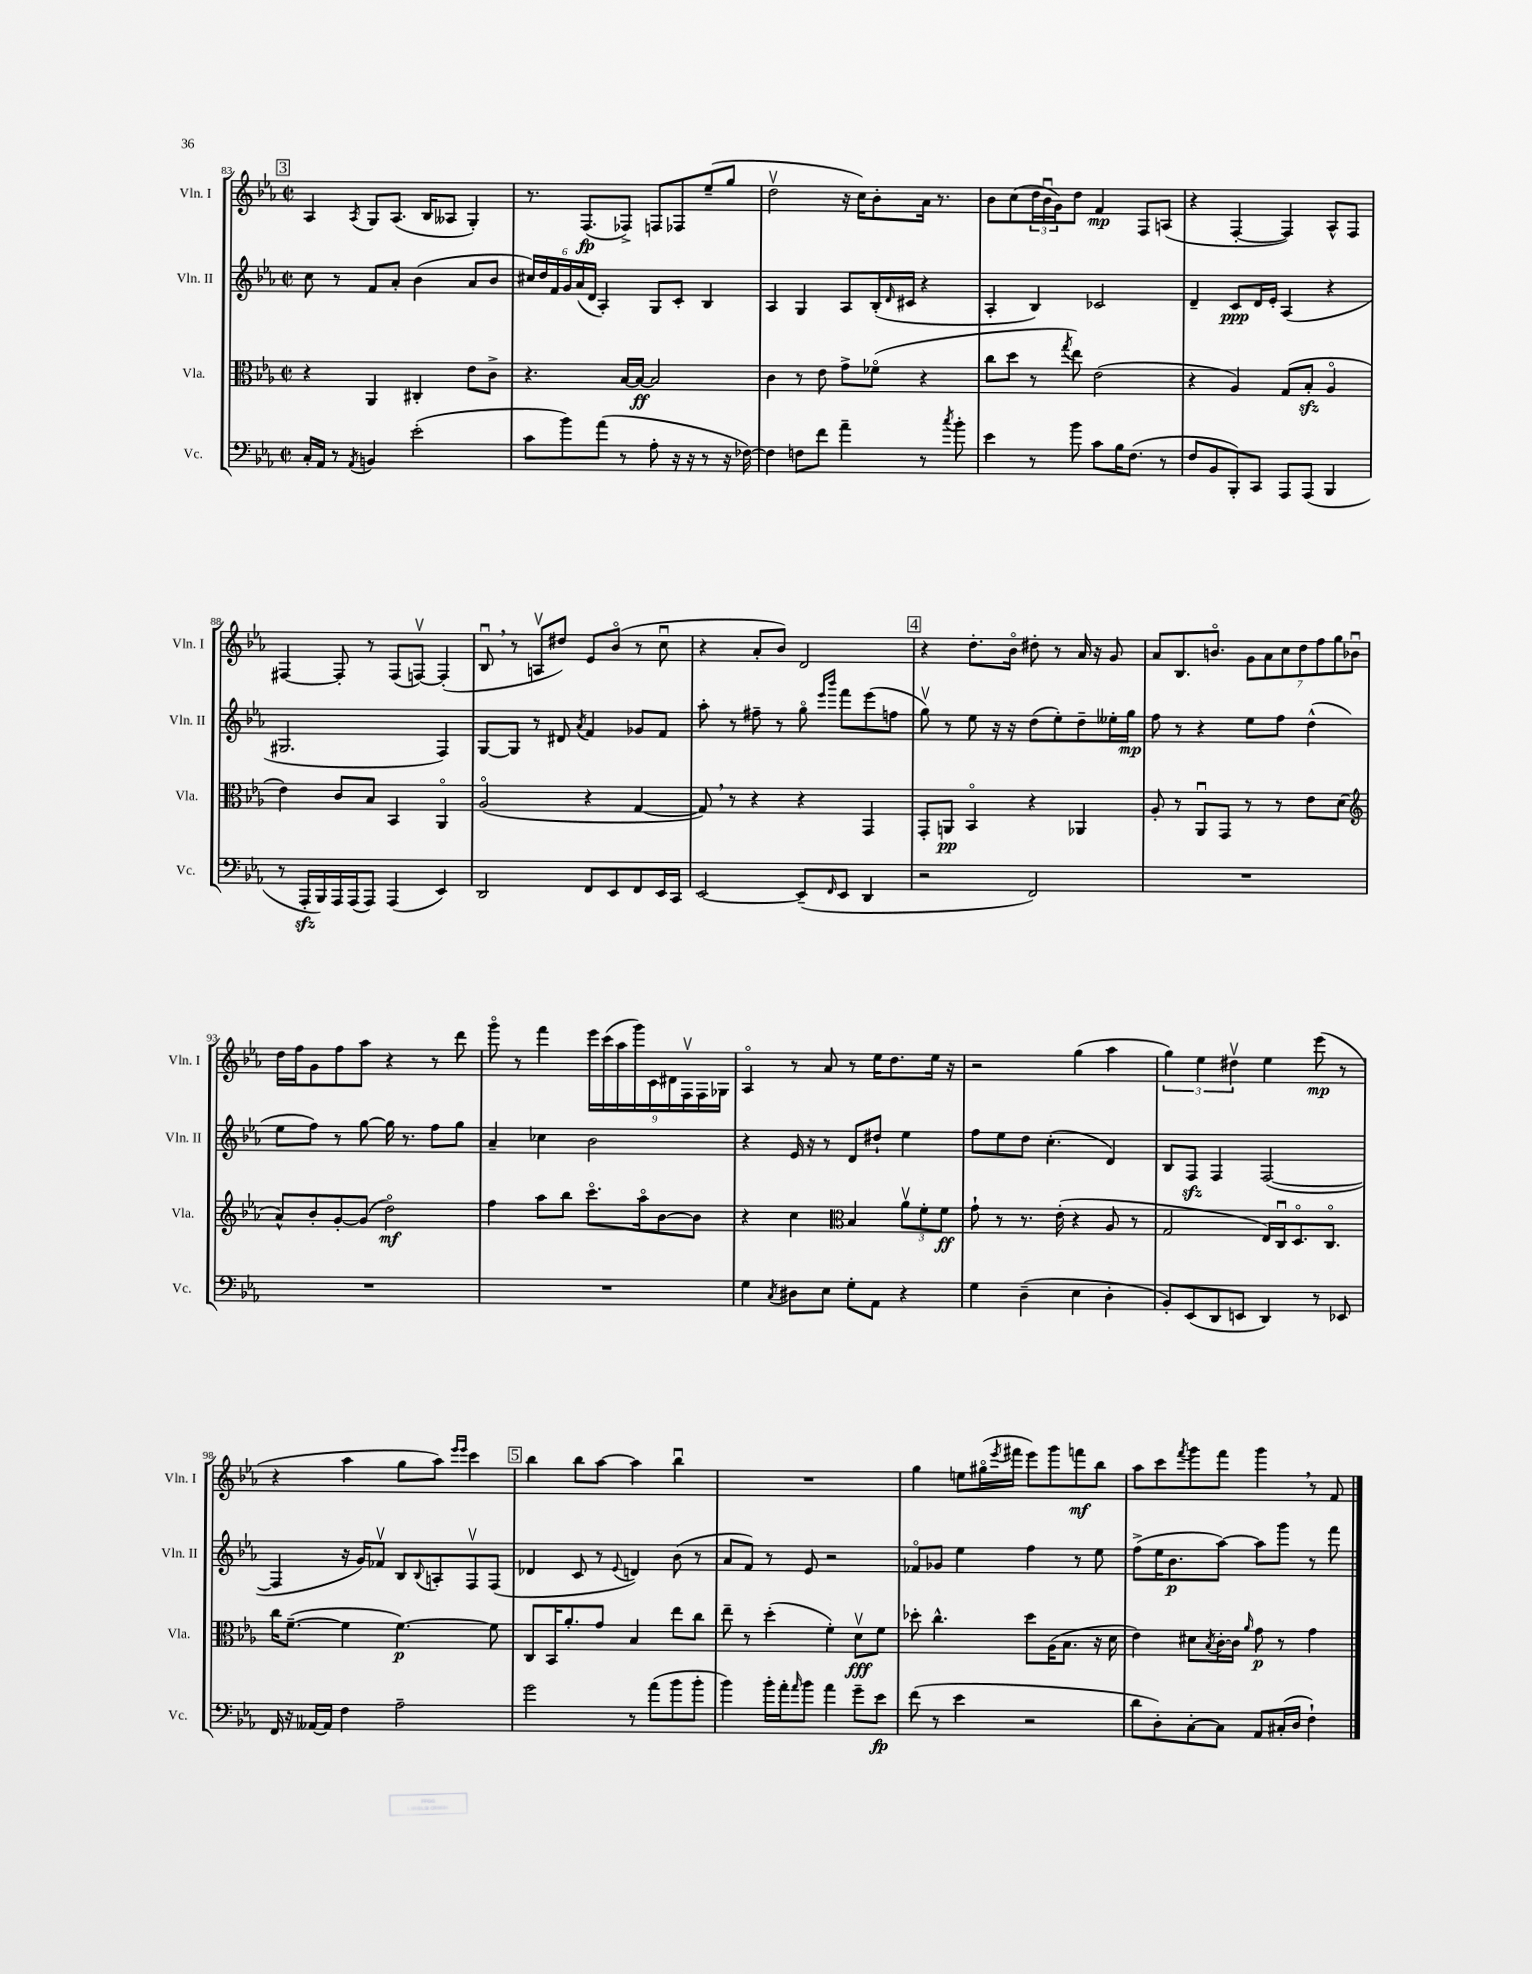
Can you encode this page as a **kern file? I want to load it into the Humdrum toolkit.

**kern	**kern	**kern	**kern
*staff4	*staff3	*staff2	*staff1
*clefF4	*clefC3	*clefG2	*clefG2
*k[b-e-a-]	*k[b-e-a-]	*k[b-e-a-]	*k[b-e-a-]
*M2/2	*M2/2	*M2/2	*M2/2
*met(c|)	*met(c|)	*met(c|)	*met(c|)
16C'/LL	4r	8cc\	4A-/
16AA-/JJ	.	.	.
8r	.	8r	.
8qAA-/	.	.	8qA-/
4BB/	4AA-/	8f/L	8G/L
.	.	8a-'/J	(8.A-/J
(2e-'\	4C#'/	(4b-\	.
.	.	.	16B-/LK
.	.	.	8A--/J
.	8e-\L	8a-/L	4G'/)
.	8c^\J	8b-/J	.
=	=	=	=
8c\L	4.r	24cc#/LL)	8.r
.	.	24dd/	.
.	.	24f/	.
8b-\)	.	24g/	.
.	.	(24a-/	.
.	.	.	(8.F/L
.	.	24d/JJ	.
(8a-\J	.	4A-'/)	.
8r	[16B-/LL	.	8F-^/J)
.	16B-/_JJ	.	.
8A-'\	2B-/]	8G/L	8F/L
16r	.	8c'/J	8F-/
16r	.	.	.
8r	.	4B-/	(8ee-~/
16r	.	.	8gg/J
[16F-\)	.	.	.
=	=	=	=
4F-\]	4c\	4A-/	2ddv\
8F\L	8r	4G/	.
8f\J	8e-\	.	.
4a-~\	8g^\L	8A-/L	16r
.	.	.	16cc\LK)
.	(8f-o\J	(16B-'/L	8b-'\
.	.	16qqd/	.
.	.	16c#/JJ	.
8r	4r	4r	16a-\Jk
.	.	.	8.r
8qcc/	.	.	.
8b-'\	.	.	.
=	=	=	=
4e-\	8cc\L	4A-'/	8b-\L
.	8dd\J	.	(8cc\
8r	8r	4B-/)	24dd\L
.	.	.	24b-u\
.	.	.	24g\J)
.	8qgg/	.	.
8b-\	8ee-\)	.	8dd\J
8c\L	(2e-\	2c-/	4f/
16B-\K	.	.	.
(8.F\J	.	.	.
.	.	.	8F/L
8r	.	.	(8A/J
=	=	=	=
8F/L	4r	4d~/	4r
8BB-/	.	.	.
8BBB-'/)	4A-/)	8c/L	[4F'/
8CC/J	.	16d/L	.
.	.	16e-'/JJ	.
8AAA-/L	(8G/L	(4A-/	4F/])
(8AAA-/J	8B-'/J	.	.
4BBB-/	4A-o/	4r	8A-^^/L
.	.	.	8F/J
=	=	=	=
8r	4e-\)	2.G#/	[4F#/
16AAA-'/LL	.	.	.
16BBB-/)	.	.	.
16AAA-/	8c/L	.	8F#'/]
(16AAA-/J	.	.	.
8AAA-/J)	8B-/J	.	8r
(4AAA-/	4BB-/	.	(8F#/L
.	.	.	[8Fv/J)
4EE-/)	4AA-o/	4F/)	(4F'/]
=	=	=	=
2DD/	(2A-o/	[8G/L	8B-u/
.	.	8G/]J	8r
.	.	8r	8Av/L
.	.	8d#/	8dd#/J)
.	.	8qa-/	.
8FF/L	4r	4f/	8e-/L
8EE-/	.	.	(8b-o/J
8FF/	[4G/	8g-/L	8r
16EE-/L	.	8f/J	8ccu\
16CC/JJ	.	.	.
=	=	=	=
[2EE-/	8G/])	8aa-'\	4r
.	8r	8r	.
.	4r	8ff#~\	8a-'/L
.	.	8r	8b-/J)
(8EE-~/]L	4r	8ggo\	2d/
.	.	16qqeee-/LL	.
16qqFF/	.	16qqbbb-/JJ	.
8EE-/J	.	8fff\L	.
4DD/	4GG/	(8eee-\	.
.	.	8ff\J	.
=	=	=	=
2r	8GG'/L	8ggv\)	4r
.	8AA/J	8r	.
.	4BB-o/	8ee-\	8.dd'\L
.	.	16r	.
.	.	16r	16b-o\Jk
2FF/)	4r	(8dd\L	8dd#'\
.	.	8ee-'\)	8r
.	4AA-/	8dd~\	16a-/
.	.	.	16r
.	.	16ee--'\L	8g/
.	.	16gg\JJ	.
=	=	=	=
1r	8A-'/	8ff\	8a-/L
.	8r	8r	8.B-/
.	8AA-u/L	4r	.
.	.	.	8.bo/J
.	8GG/J	.	.
.	8r	8ee-\L	14g\L
.	.	.	14a-\
.	8r	8ff\J	.
.	.	.	14cc\
.	.	.	14dd\
.	8e-\L	(4dd^^\	.
.	.	.	14ff\
.	.	.	14gg\
.	(8d\J	.	.
.	.	.	14b-u\J
=	=	=	=
*	*clefG2	*	*
1r	8a-^^/L)	8ee-\L	16dd\LL
.	.	.	16ff\J
.	8b-'/	8ff\J)	8g\
.	[8g'/	8r	8ff\
.	(8g/]J	[8gg\	8aa-\J
.	2ddo\)	16gg\]	4r
.	.	8.r	.
.	.	8ff\L	8r
.	.	8gg\J	8ddd\
=	=	=	=
1r	4ff\	4a-~/	8gggo\
.	.	.	8r
.	8aa-\L	4cc-\	4fff\
.	8bb-\J	.	.
.	8.ccco\L	2b-\	18eee-\LL
.	.	.	(18ccc\
.	.	.	18aa-\
.	.	.	18ggg\)
.	16aa-o\k	.	.
.	.	.	18c\
.	[8b-\	.	.
.	.	.	18d#\
.	.	.	18Fv\
.	8b-\]J	.	.
.	.	.	18F\
.	.	.	18G-\JJ
=	=	=	=
4G\	4r	4r	4A-o/
8qC/	.	.	.
8D#\L	4cc\	16e-/	8r
.	.	16r	.
8E-\J	.	8r	8a-/
*	*clefC3	*	*
8G'\L	4B-/	8d/L	8r
8AA-\J	.	8dd#`/J	16ee-\LK
.	.	.	8.dd\
4r	12a-v\L	4ee-\	.
.	12f'\	.	.
.	.	.	16ee-\Jk
.	12f\J	.	.
.	.	.	16r
=	=	=	=
4G\	8g`\	8ff\L	2r
.	8r	8ee-\	.
(4D~\	8.r	8dd\J	.
.	.	(4.cc'\	.
.	(16e-'\	.	.
4E-\	4r	.	(4gg\
4D'\	8A-/	4d/)	4aa-\
.	8r	.	.
=	=	=	=
8BB-'/L)	2G/	8B-/L	6gg\)
(8EE-/	.	8F/J	.
.	.	.	6ee-\
8DD/	.	4F/	.
.	.	.	6dd#v\
8EE/J	.	.	.
4DD/)	16E-/LL)	([2F/	4ee-\
.	16Cu/J	.	.
.	8.Do/	.	.
8r	.	.	(8eee-\
.	8.Co/J	.	.
8EE-/	.	.	8r
=	=	=	=
16FF/	16cc\LK	4F/]	4r
16r	([8.f~\J	.	.
[16AA--/LL	.	.	.
16AA--/]JJ	.	.	.
4F\	4f\]	16r	4aa-\
.	.	16g/LK)	.
.	.	8f-v/J	.
2A-~\	[4.f\)	8B-/L	8gg\L
.	.	8qqB-/	.
.	.	8A'/	8aa-\J)
.	.	.	16qqeee-/LL
.	.	.	16qqeee-/JJ
.	.	8Fv/	4ccc\
.	8f\]	(8F/J	.
=	=	=	=
2g\	8C/L	4d-/	4bb-\
.	16BB-/K	.	.
.	8.a-'/	.	.
.	.	8c/	8bb-\L
.	8g/J	8r	[8aa-\J
.	.	8qqe-/	.
8r	4B-/	4d/)	4aa-\]
(8a-\L	.	.	.
8b-\	8ee-\L	(8b-\	4bb-u\
8b-'\J	8cc\J	8r	.
=	=	=	=
4b-\)	8ee-~\	8a-/L	1r
.	8r	8f/J)	.
16b-'\LL	(4dd'\	8r	.
16a-'\J	.	.	.
16qqa-/	.	.	.
8b-\J	.	8e-/	.
4a-\	4f'\)	2r	.
8g~\L	8dv\L	.	.
8e-\J	8f\J	.	.
=	=	=	=
(8f\	8dd-'\	8f-o/L	4gg\
8r	4.cc^^\	8g-/J	.
4e-\	.	4ee-\	8ee\L
.	.	.	(16gg#o\L
.	.	.	8qeee-/
.	.	.	16fff#\JJ
2r	8dd-\L	4ff\	8eee-\L)
.	(16A-\K	.	8ggg\
.	8.B-\J	.	.
.	.	8r	8fff\
.	16r	8ee-\	8bb-\J
.	16d\	.	.
=	=	=	=
8d\L	4e-\)	(8ff^\L	8aa-\L
8D'\)	.	16ee-\K	8ccc\
.	.	8.b-\	.
.	.	.	8qfff/
[8C'\	8d#\L	.	8ggg\
.	8qB-/	.	.
8C\]J	[16c'\L	[8aa-\J)	8fff\J
.	16c\]JJ	.	.
.	16qqa-/	.	.
8AA-/L	8g\	8aa-\]L	4ggg\
(16C#'/L	8r	8ggg\J	.
16D/JJ	.	.	.
4F`\)	4g\	8r	8r
.	.	8fff\	8f/
==	==	==	==
*-	*-	*-	*-
